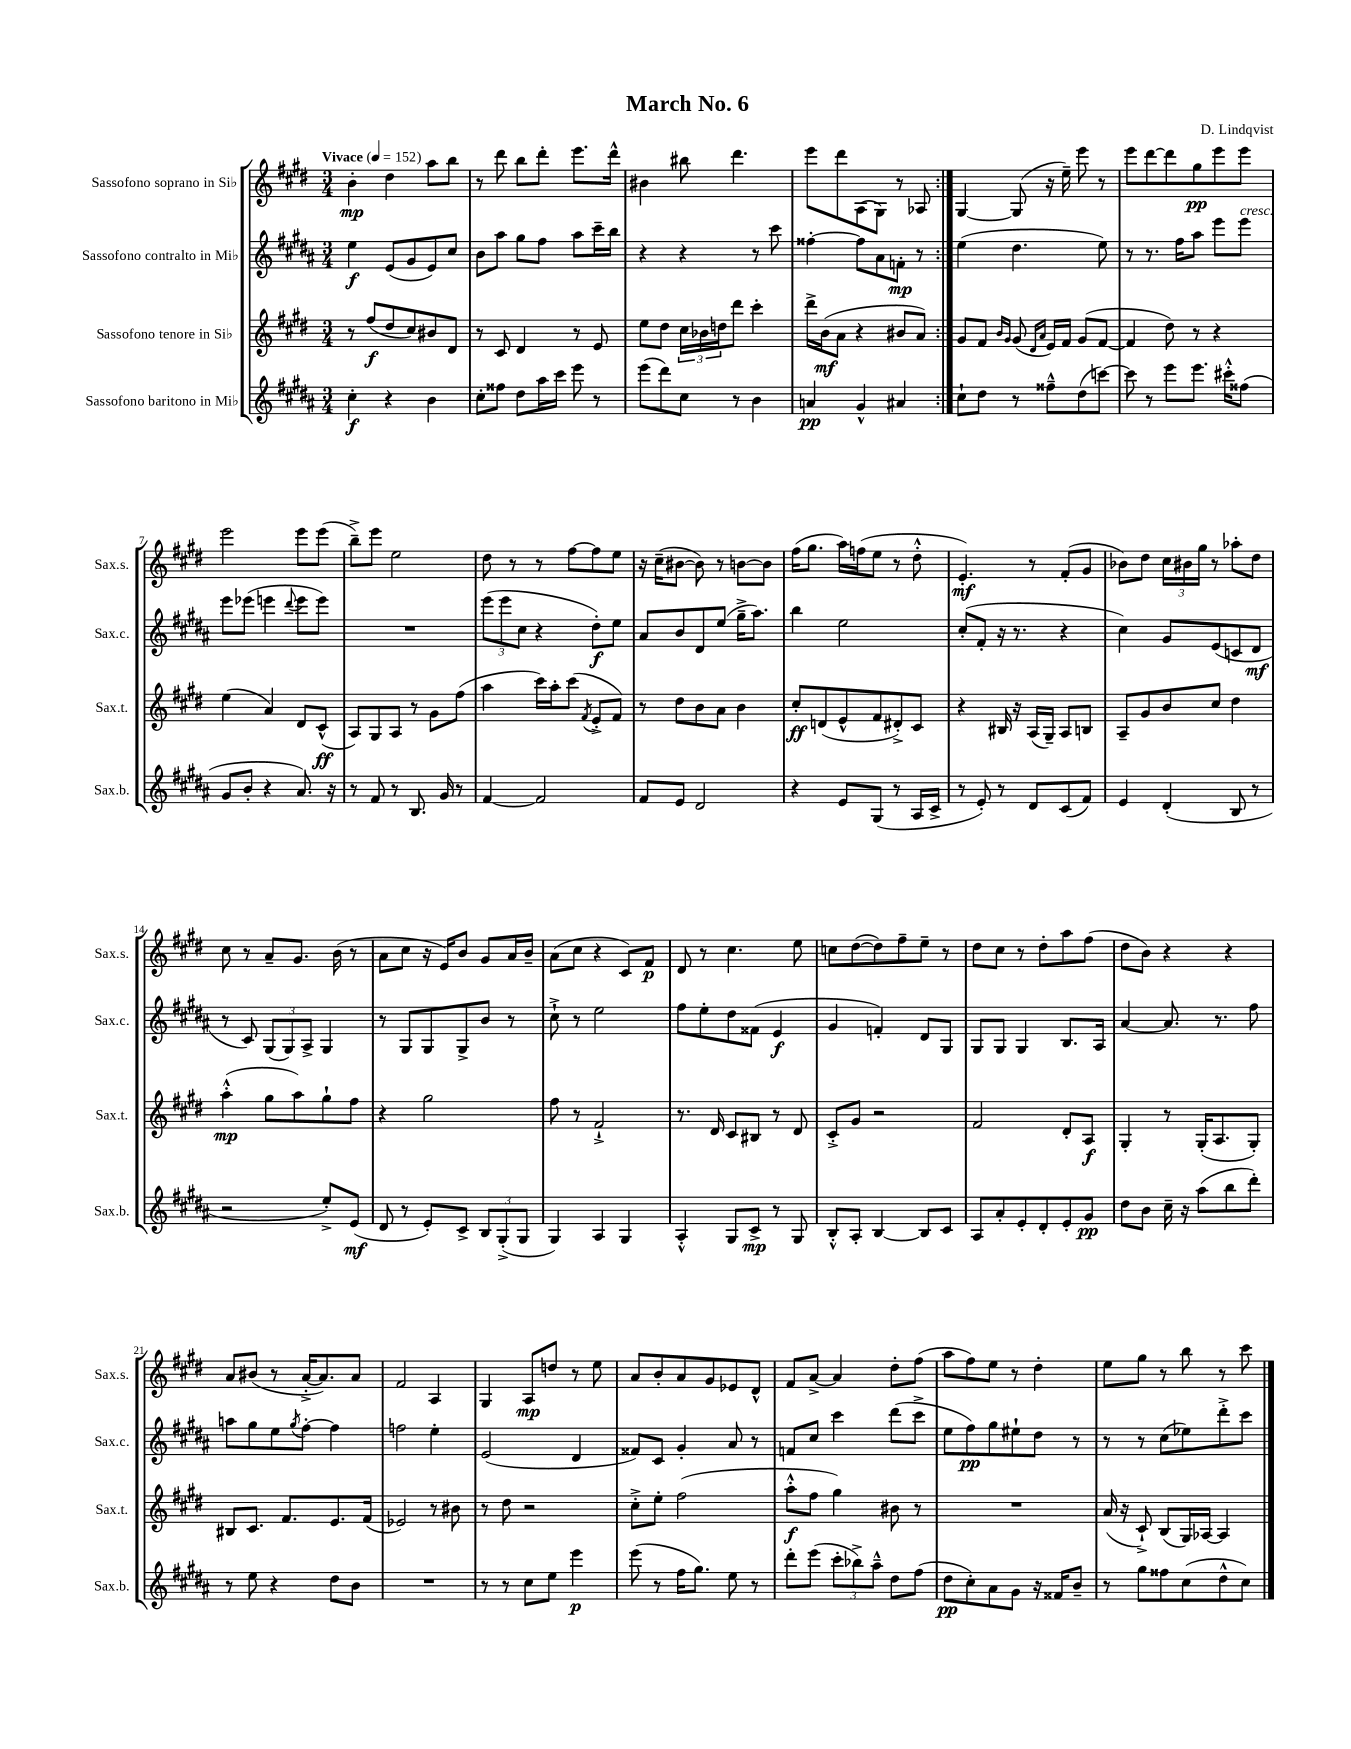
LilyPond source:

\header { title = "March No. 6" composer = "D. Lindqvist" }
<<
\new StaffGroup <<
\new Staff = "s0" \with { instrumentName = "Sassofono soprano in Sib" shortInstrumentName = "Sax.s." } {
    \clef treble \key e \major \numericTimeSignature \time 3/4 \tempo "Vivace" 4 = 152
    \repeat volta 2 { b'4-.\mp dis''4 a''8 b''8 |
    r8 dis'''8 b''8 dis'''8-. e'''8. dis'''16-^ |
    bis'4 bis''8 dis'''4. |
    e'''8 dis'''8 a8( gis8) r8 aes8 | }
    gis4~ gis8( r16 e''16--) e'''8 r8 |
    e'''8 dis'''8~ dis'''8 gis''8\pp e'''8 e'''8 |
    e'''2 e'''8 e'''8( |
    b''8--->) e'''8 e''2 |
    dis''8 r8 r8 fis''8~ fis''8 e''8 |
    r16 cis''16--( bis'8~ bis'8) r8 b'8~ b'8 |
    fis''16( gis''8. a''16) f''16( e''8 r8 dis''8-.-^ |
    e'4.-.\mf) r8 fis'8-.( gis'8 |
    bes'8) dis''8 \tuplet 3/2 { cis''16 bis'16 gis''16 } r8 aes''8-. dis''8 |
    cis''8 r8 a'8-- gis'8. b'16( r8 |
    a'8 cis''8 r16 e'16) b'8 gis'8 a'16 b'16-- |
    a'8( cis''8 r4 cis'8) fis'8\p |
    dis'8 r8 cis''4. e''8 |
    c''8 dis''8~( dis''8) fis''8-- e''8-- r8 |
    dis''8 cis''8 r8 dis''8-. a''8 fis''8( |
    dis''8 b'8) r4 r4 |
    a'8 bis'8( r8 a'16~-.-> a'8.) a'8 |
    fis'2 a4 |
    gis4 a8\mp d''8 r8 e''8 |
    a'8 b'8-. a'8 gis'8 ees'8 dis'8-^ |
    fis'8 a'8~-> a'4 dis''8-. fis''8( |
    a''8 fis''8) e''8 r8 dis''4-. |
    e''8 gis''8 r8 b''8 r8 cis'''8 \bar "|." |
}
\new Staff = "s1" \with { instrumentName = "Sassofono contralto in Mib" shortInstrumentName = "Sax.c." } {
    \clef treble \key b \major \numericTimeSignature \time 3/4
    \repeat volta 2 { e''4\f e'8( gis'8 e'8) cis''8 |
    b'8 ais''8 gis''8 fis''8 ais''8 cis'''16-- b''16 |
    r4 r4 r8 cis'''8 |
    fisis''4~-. fisis''8 ais'8 f'8-.\mp r8 | }
    e''4( dis''4. e''8) |
    r8 r8. fis''16 ais''8 e'''8 e'''8^\markup { \italic "cresc." } |
    e'''8 ees'''8( e'''4 \appoggiatura { dis'''8 } e'''8 e'''8) |
    R2. |
    \tuplet 3/2 { e'''8( e'''8 cis''8 } r4 dis''8-.\f) e''8 |
    ais'8 b'8 dis'8 e''8( gis''16---> ais''8.) |
    b''4 e''2 |
    cis''8-.( fis'8-. r16 r8. r4 |
    cis''4) gis'8 e'8( c'8 dis'8\mf |
    r8 cis'8) \tuplet 3/2 { gis8( gis8) ais8-> } gis4 |
    r8 gis8 gis8 gis8-> b'8 r8 |
    cis''8-!-> r8 e''2 |
    fis''8 e''8-. dis''8 fisis'8( e'4\f |
    gis'4 f'4-.) dis'8 gis8 |
    gis8 gis8 gis4 b8. ais16 |
    ais'4~ ais'8. r8. fis''8 |
    a''8 gis''8 e''8 \acciaccatura { gis''8 } fis''8~-. fis''4 |
    f''2 e''4-. |
    e'2( dis'4 |
    fisis'8) cis'8 gis'4-. ais'8 r8 |
    f'8 cis''8 cis'''4 dis'''8( cis'''8-> |
    e''8 fis''8\pp) gis''8 eis''8-! dis''8 r8 |
    r8 r8 cis''8( ees''8) dis'''8-.-> cis'''8 \bar "|." |
}
\new Staff = "s2" \with { instrumentName = "Sassofono tenore in Sib" shortInstrumentName = "Sax.t." } {
    \clef treble \key e \major \numericTimeSignature \time 3/4
    \repeat volta 2 { r8 fis''8\f( dis''8 cis''8) bis'8 dis'8 |
    r8 cis'8 dis'4 r8 e'8 |
    e''8 dis''8 \tuplet 3/2 { cis''16 bes'16 d''16 } dis'''8 cis'''4-. |
    dis'''16-> b'16\mf( a'8 r4 bis'8 a'8) | }
    gis'8 fis'8 \grace { b'16 gis'16 } gis'8( \grace { dis'16 a'16 } e'16) fis'16 gis'8( fis'8~ |
    fis'4 dis''8) r8 r4 |
    e''4( a'4) dis'8 cis'8-^\ff( |
    a8) gis8 a8 r8 gis'8 fis''8( |
    a''4 cis'''16) a''16-. cis'''8( \acciaccatura { fis'8 } e'8-.-> fis'8) |
    r8 dis''8 b'8 a'8 b'4 |
    cis''8-.\ff d'8( e'8-^ fis'8 dis'8-.->) cis'8 |
    r4 bis16 r16 a16( gis16--) a8 b8 |
    a8-- gis'8 b'8 cis''8 dis''4 |
    a''4-.-^\mp( gis''8 a''8) gis''8-! fis''8 |
    r4 gis''2 |
    fis''8 r8 fis'2-!-> |
    r8. dis'16 cis'8 bis8 r8 dis'8 |
    cis'8-.-> gis'8 r2 |
    fis'2 dis'8-. a8\f |
    gis4-. r8 gis16-.( a8. gis8-.) |
    bis8 cis'8. fis'8. e'8. fis'16( |
    ees'2) r8 bis'8 |
    r8 dis''8 r2 |
    cis''8-.-> e''8-. fis''2( |
    a''8-.-^\f fis''8 gis''4) bis'8 r8 |
    R2. |
    a'16( r16 cis'8-!->) b8( gis16) aes16~ aes4 \bar "|." |
}
\new Staff = "s3" \with { instrumentName = "Sassofono baritono in Mib" shortInstrumentName = "Sax.b." } {
    \clef treble \key b \major \numericTimeSignature \time 3/4
    \repeat volta 2 { cis''4-.\f r4 b'4 |
    cis''8-. fisis''8 dis''8 ais''16 cis'''16 e'''8 r8 |
    e'''8( dis'''8) cis''8 r8 b'4 |
    a'4\pp gis'4-^ ais'4 | }
    cis''8-! dis''8 r8 fisis''8---^ dis''8( c'''8~) |
    c'''8 r8 e'''8 e'''8. cis'''16-.-^ fisis''8( |
    gis'8 b'8-. r4 ais'8.) r16 |
    r8 fis'8 r8 b8. gis'16 r8 |
    fis'4~ fis'2 |
    fis'8 e'8 dis'2 |
    r4 e'8 gis8( r8 ais16 cis'16-> |
    r8 e'8-.) r8 dis'8 cis'8( fis'8) |
    e'4 dis'4-.( b8 r8 |
    r2 e''8-.->) e'8\mf( |
    dis'8 r8 e'8-.) cis'8-> \tuplet 3/2 { b8 gis8-.->( gis8 } |
    gis4) ais4 gis4 |
    ais4-.-^ gis8 cis'8->\mp r8 gis8 |
    b8-.-^ ais8-. b4~ b8 cis'8 |
    ais8 ais'8-. e'8-. dis'8-. e'8-. gis'8\pp |
    dis''8 b'8 cis''16-- r16 ais''8( b''8 dis'''8-.) |
    r8 e''8 r4 dis''8 b'8 |
    R2. |
    r8 r8 cis''8 e''8 e'''4\p |
    e'''8( r8 fis''16 gis''8.) e''8 r8 |
    dis'''8-. e'''8( \tuplet 3/2 { cis'''8-. bes''8->) ais''8---^ } dis''8 fis''8( |
    dis''8\pp cis''8-.) ais'8 gis'8 r16 fisis'16 b'8-- |
    r8 gis''8 fisis''8 cis''8( dis''8-^ cis''8) \bar "|." |
}
>>
>>
